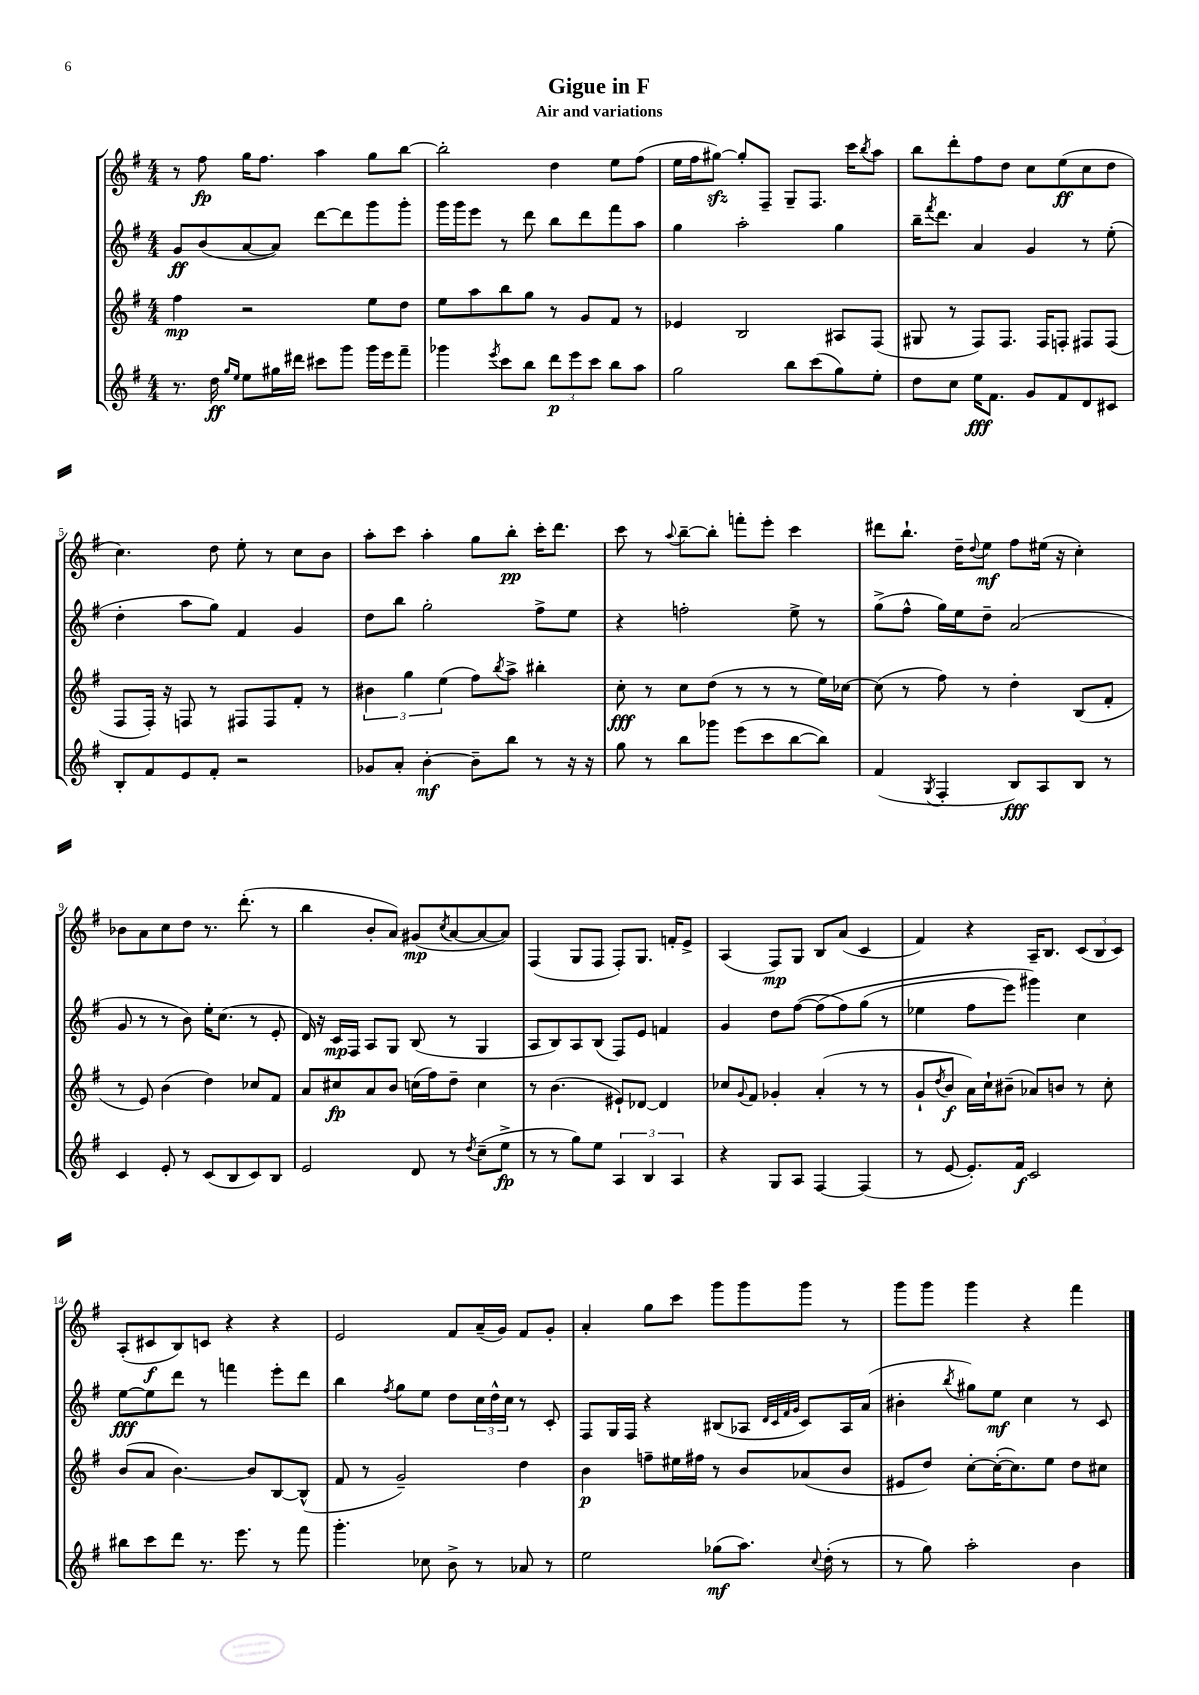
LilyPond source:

\header { title = "Gigue in F" subtitle = "Air and variations" }
<<
\new StaffGroup <<
\new Staff = "s0" {
    \clef treble \key g \major \numericTimeSignature \time 4/4
    r8 fis''8\fp g''16 fis''8. a''4 g''8 b''8~ |
    b''2-. d''4 e''8 fis''8( |
    e''16 fis''16 gis''8~\sfz) gis''8-. fis8-- g8-- fis8. c'''16 \acciaccatura { b''8 } a''8 |
    b''8 d'''8-. fis''8 d''8 c''8 e''8\ff( c''8 d''8 |
    c''4.) d''8 e''8-. r8 c''8 b'8 |
    a''8-. c'''8 a''4-. g''8 b''8-.\pp c'''16-. d'''8. |
    c'''8 r8 \appoggiatura { a''8 } b''8~-- b''8-. f'''8-. e'''8-. c'''4 |
    dis'''8 b''8.-! d''16-- \appoggiatura { d''8 } e''8\mf fis''8 eis''16( r16 c''4-.) |
    bes'8 a'8 c''8 d''8 r8. d'''8.-.( r8 |
    b''4 b'8-. a'8) gis'8\mp( \acciaccatura { c''8 } a'8~ a'8~ a'8) |
    fis4( g8 fis8 fis8-.) g8. f'16-. e'8-> |
    a4( fis8\mp) g8 b8 a'8( c'4 |
    fis'4) r4 a16-- b8. \tuplet 3/2 { c'8( b8 c'8) } |
    a8-.( cis'8\f b8) c'8 r4 r4 |
    e'2 fis'8 a'16--( g'16) fis'8 g'8-. |
    a'4-. g''8 c'''8 g'''8 g'''8 g'''8 r8 |
    g'''8 g'''8 g'''4 r4 fis'''4 \bar "|." |
}
\new Staff = "s1" {
    \clef treble \key g \major \numericTimeSignature \time 4/4
    g'8\ff b'8( a'8~ a'8) d'''8~ d'''8 g'''8 g'''8-. |
    g'''16 g'''16 e'''8 r8 d'''8 b''8 d'''8 fis'''8 a''8 |
    g''4 a''2-. g''4 |
    b''16-- \acciaccatura { fis'''8 } d'''8. a'4 g'4 r8 e''8-.( |
    d''4-. a''8 g''8) fis'4 g'4 |
    d''8 b''8 g''2-. fis''8-> e''8 |
    r4 f''2-. e''8-> r8 |
    g''8->( fis''8-^ g''16) e''16 d''8-- a'2( |
    g'8 r8 r8 b'8) e''16-. c''8.( r8 e'8-. |
    d'16) r16 c'16\mp fis16 a8 g8 b8( r8 g4 |
    a8 b8) a8 b8( fis8) e'8 f'4 |
    g'4 d''8 fis''8~( fis''8\( fis''8) g''8( r8 |
    ees''4 fis''8 e'''8) gis'''4\) c''4 |
    e''8~\fff e''8 d'''8 r8 f'''4 e'''8-. d'''8 |
    b''4 \acciaccatura { fis''8 } g''8 e''8 d''8 \tuplet 3/2 { c''16 d''16-^ c''16 } r8 c'8-. |
    fis8 g16 fis16 r4 bis8( aes8 \grace { d'32 c'32 fis'32 g'32 } c'8) aes16 a'16( |
    bis'4-. \acciaccatura { b''8 } gis''8) e''8\mf c''4 r8 c'8 \bar "|." |
}
\new Staff = "s2" {
    \clef treble \key g \major \numericTimeSignature \time 4/4
    fis''4\mp r2 e''8 d''8 |
    e''8 a''8 b''8 g''8 r8 g'8 fis'8 r8 |
    ees'4 b2 ais8 fis8( |
    gis8 r8 fis8) fis8. fis16 f8-. fis8 fis8( |
    fis8 fis16-.) r16 f8 r8 fis8 fis8 fis'8-. r8 |
    \tuplet 3/2 { bis'4 g''4 e''4( } fis''8) \acciaccatura { b''8 } a''8-> bis''4-. |
    c''8-.\fff r8 c''8 d''8( r8 r8 r8 e''16) ces''16~ |
    ces''8( r8 fis''8) r8 d''4-. b8( fis'8-. |
    r8 e'8) b'4( d''4) ces''8 fis'8 |
    a'8 cis''8\fp a'8 b'8 c''16( fis''16) d''8-- c''4 |
    r8 b'4.( eis'8-!) des'8~ des'4 |
    ces''8 \appoggiatura { g'8 } fis'8 ges'4-. a'4-.( r8 r8 |
    g'8-! \acciaccatura { d''8 } b'8\f a'16) c''16-! bis'8--( aes'8) b'8 r8 c''8-. |
    b'8( a'8 b'4.~) b'8 b8~ b8-^( |
    fis'8 r8 g'2--) d''4 |
    b'4\p f''8-- eis''16 fis''16 r8 b'8 aes'8( b'8 |
    eis'8 d''8) c''8~-. c''16~-.( c''8.) e''8 d''8 cis''8 \bar "|." |
}
\new Staff = "s3" {
    \clef treble \key g \major \numericTimeSignature \time 4/4
    r8. d''16\ff \grace { g''16 e''16 } e''8 gis''16 dis'''16 cis'''8 g'''8 g'''16 e'''16 fis'''8-- |
    ges'''4 \acciaccatura { e'''8 } c'''8 b''8 \tuplet 3/2 { d'''8\p e'''8 c'''8 } b''8 a''8 |
    g''2 b''8 c'''8( g''8) e''8-. |
    d''8 c''8 e''16\fff fis'8. g'8 fis'8 d'8 cis'8 |
    b8-. fis'8 e'8 fis'8-. r2 |
    ges'8 a'8-. b'4~-.\mf b'8-- b''8 r8 r16 r16 |
    g''8 r8 b''8 ges'''8 e'''8( c'''8 b''8~ b''8) |
    fis'4( \acciaccatura { g8 } fis4-. b8\fff) a8 b8 r8 |
    c'4 e'8-. r8 c'8( b8 c'8) b8 |
    e'2 d'8 r8 \acciaccatura { d''8 } c''8--( e''8->\fp |
    r8 r8 g''8) e''8 \tuplet 3/2 { a4 b4 a4 } |
    r4 g8 a8 fis4~ fis4( |
    r8 e'8~ e'8.-.) fis'16\f c'2 |
    bis''8 c'''8 d'''8 r8. e'''8. r8 fis'''8 |
    g'''4.-. ces''8 b'8-> r8 aes'8 r8 |
    e''2 ges''8\mf( a''8.) \appoggiatura { c''8 } d''16-.( r8 |
    r8 g''8) a''2-. b'4 \bar "|." |
}
>>
>>
